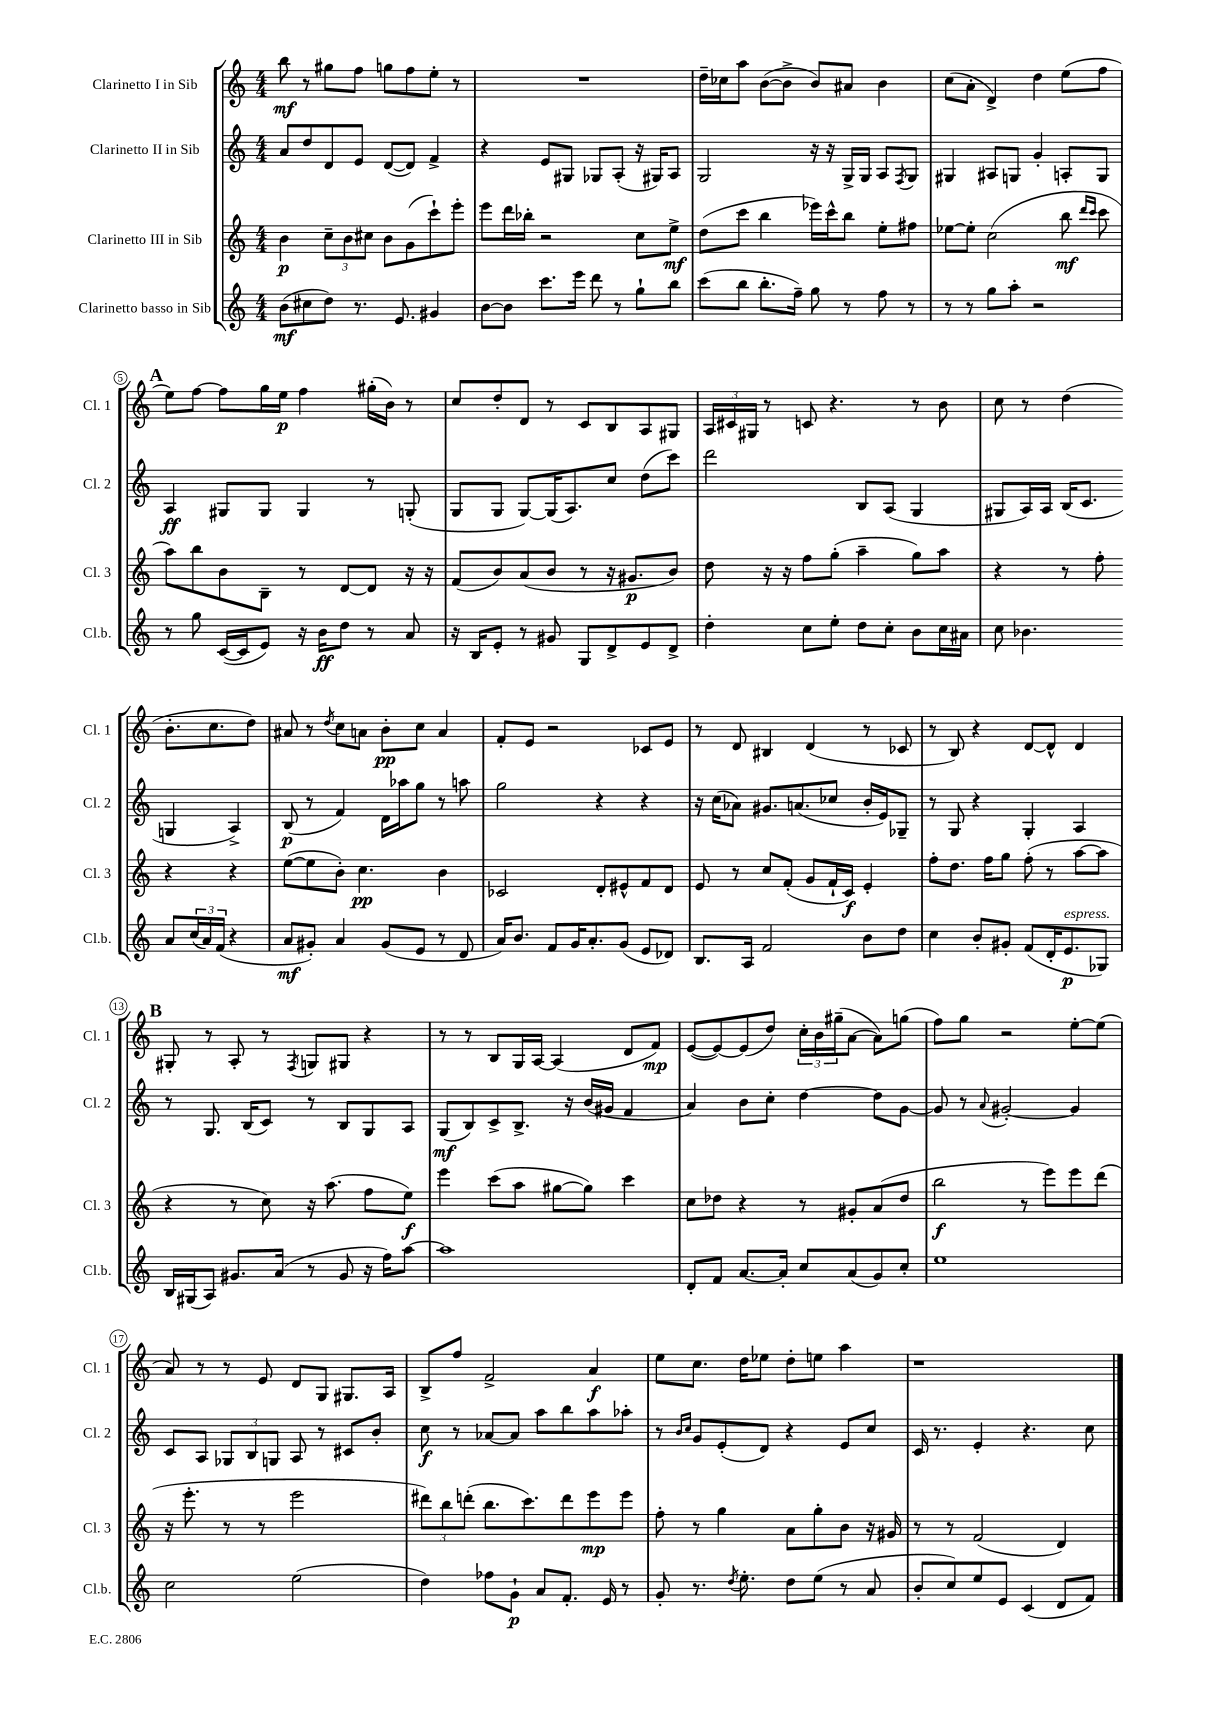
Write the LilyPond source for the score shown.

<<
\new StaffGroup <<
\new Staff = "s0" \with { instrumentName = "Clarinetto I in Sib" shortInstrumentName = "Cl. 1" } {
    \clef treble \key c \major \numericTimeSignature \time 4/4
    b''8\mf r8 gis''8 f''8 g''8 f''8 e''8-. r8 |
    R1 |
    d''16-- ces''16 a''8 b'8~( b'8-> b'8) ais'8 b'4 |
    c''8( a'8-. d'4->) d''4 e''8( f''8 |
    \mark \markup { \bold "A" } e''8) f''8~ f''8 g''16 e''16\p f''4 gis''16-.( b'16) r8 |
    c''8 d''8-. d'8 r8 c'8 b8 a8 gis8 |
    \tuplet 3/2 { a16 cis'16 gis16 } r8 c'8 r4. r8 b'8 |
    c''8 r8 d''4( b'8.-. c''8. d''8) |
    ais'8 r8 \acciaccatura { d''8 } c''8 a'8 b'8-.\pp c''8 a'4 |
    f'8-. e'8 r2 ces'8 e'8 |
    r8 d'8 bis4 d'4( r8 ces'8 |
    r8 b8) r4 d'8~ d'8-^ d'4 |
    \mark \markup { \bold "B" } gis8-. r8 a8-. r8 \acciaccatura { f8 } g8 gis8 r4 |
    r8 r8 b8 g16 a16~ a4( d'8 f'8\mp) |
    e'8~( e'8~) e'8( d''8) \tuplet 3/2 { c''16-. b'16 gis''16--( } a'8~ a'8) g''8( |
    f''8) g''8 r2 e''8~-. e''8( |
    a'8) r8 r8 e'8 d'8 g8 gis8. a16 |
    b8-> f''8 f'2-> a'4\f |
    e''8 c''8. d''16 ees''8 d''8-. e''8 a''4 |
    r1 \bar "|." |
}
\new Staff = "s1" \with { instrumentName = "Clarinetto II in Sib" shortInstrumentName = "Cl. 2" } {
    \clef treble \key c \major \numericTimeSignature \time 4/4
    a'8 d''8 d'8 e'8 d'8~( d'8) f'4-> |
    r4 e'8 gis8 ges8 a8-.( r16 gis16) a8 |
    g2 r16 r16 g16-> g16 a8 \acciaccatura { f8 } g8 |
    gis4 ais8 g8 g'4-. a8-. g8 |
    \mark \markup { \bold "A" } a4\ff gis8 gis8 gis4 r8 g8-.( |
    g8 g8 g8~) g16( a8.) c''8 d''8( c'''8) |
    d'''2 b8 a8( g4 |
    gis8 a16) a16 b16( c'8. g4 a4->) |
    b8\p( r8 f'4) d'16 aes''16 g''8 r8 a''8 |
    g''2 r4 r4 |
    r16 c''16( aes'8) gis'8. a'8.( ces''8 b'16-. e'16) ges8-- |
    r8 g8 r4 g4-. a4 |
    \mark \markup { \bold "B" } r8 g8. b16( c'8) r8 b8 g8 a8 |
    g8\mf( b8) c'8-> b8.-> r16 b'16( gis'16 f'4 |
    a'4) b'8 c''8-. d''4~ d''8 g'8~ |
    g'8 r8 \appoggiatura { a'8 } gis'2~-. gis'4 |
    c'8 a8 \tuplet 3/2 { ges8 b8 g8 } a8 r8 cis'8 b'8-. |
    c''8\f r8 aes'8~ aes'8 a''8 b''8 a''8 aes''8-. |
    r8 \grace { b'16 c''16 } g'8 e'8-.( d'8) r4 e'8 c''8 |
    c'16 r8. e'4-. r4. c''8 \bar "|." |
}
\new Staff = "s2" \with { instrumentName = "Clarinetto III in Sib" shortInstrumentName = "Cl. 3" } {
    \clef treble \key c \major \numericTimeSignature \time 4/4
    b'4\p \tuplet 3/2 { c''8-- b'8 cis''8 } b'8 g'8( c'''8-!) e'''8-. |
    e'''8 d'''16 bes''16-. r2 c''8 e''8->\mf |
    d''8( c'''8 b''4 ees'''16) c'''16-^ b''8 e''8-. fis''8 |
    ees''8~ ees''8-. c''2( b''8\mf \grace { d'''16 c'''16 } c'''8 |
    \mark \markup { \bold "A" } a''8) b''8 b'8 b8-- r8 d'8~ d'8 r16 r16 |
    f'8( b'8) a'8( b'8 r8 r16 gis'8.\p b'8) |
    d''8 r16 r16 f''8 g''8-.( a''4-- g''8) a''8 |
    r4 r8 f''8-. r4 r4 |
    e''8~( e''8 b'8-.) c''4.\pp b'4 |
    ces'2 d'8-. eis'8-^ f'8 d'8 |
    e'8 r8 c''8 f'8-.( g'8 f'16-! c'16\f) e'4-. |
    f''8-. d''8. f''16 g''8 f''8-.( r8 a''8~ a''8 |
    \mark \markup { \bold "B" } r4 r8 c''8) r16 a''8.( f''8 e''8\f) |
    e'''4 c'''8( a''8 gis''8~ gis''8) c'''4 |
    c''8 des''8 r4 r8 gis'8-. a'8( des''8 |
    b''2\f r8 e'''8) e'''8 d'''8( |
    r16 e'''8.-. r8 r8 e'''2 |
    \tuplet 3/2 { dis'''8) b''8 d'''8-.( } b''8. c'''8.) d'''8 e'''8\mp e'''8 |
    f''8-. r8 g''4 a'8 g''8-. b'8 r16 gis'16 |
    r8 r8 f'2( d'4) \bar "|." |
}
\new Staff = "s3" \with { instrumentName = "Clarinetto basso in Sib" shortInstrumentName = "Cl.b." } {
    \clef treble \key c \major \numericTimeSignature \time 4/4
    b'8\mf( cis''8 d''8) r8. e'8. gis'4 |
    b'8~ b'8 c'''8. e'''16 d'''8 r8 g''8-! b''8 |
    c'''8( b''8 b''8.-. f''16--) g''8 r8 f''8 r8 |
    r8 r8 g''8 a''8-. r2 |
    \mark \markup { \bold "A" } r8 g''8 c'16~( c'16 e'8) r16 b'16\ff d''8 r8 a'8 |
    r16 b16 e'8-. r8 gis'8 g8 d'8-> e'8 d'8-> |
    d''4-. c''8 e''8-. d''8 c''8-. b'8 c''16 ais'16 |
    c''8 bes'4. a'8 \tuplet 3/2 { c''16( a'16) f'16( } r4 |
    a'8\mf gis'8-.) a'4 gis'8( e'8 r8 d'8 |
    a'16) b'8. f'8 g'16 a'8.-. g'8( e'8 des'8) |
    b8. a16 f'2 b'8 d''8 |
    c''4 b'8-. gis'8-. f'8( d'16-. e'8.\p^\markup { \italic "espress." } ges8) |
    \mark \markup { \bold "B" } b16 gis16( a8) gis'8. a'16( r8 gis'8 r16 f''16) a''8~ |
    a''1 |
    d'8-. f'8 a'8.~ a'16-. c''8 a'8( g'8) c''8-. |
    e''1 |
    c''2 e''2( |
    d''4) fes''8 g'8-!\p a'8 f'8.-. e'16 r8 |
    g'8-. r8. \acciaccatura { d''8 } e''8.-. d''8 e''8( r8 a'8 |
    b'8-. c''8) e''8 e'8 c'4( d'8 f'8) \bar "|." |
}
>>
>>
\layout { \context { \Score \override BarNumber.stencil = #(make-stencil-circler 0.1 0.3 ly:text-interface::print) } }
